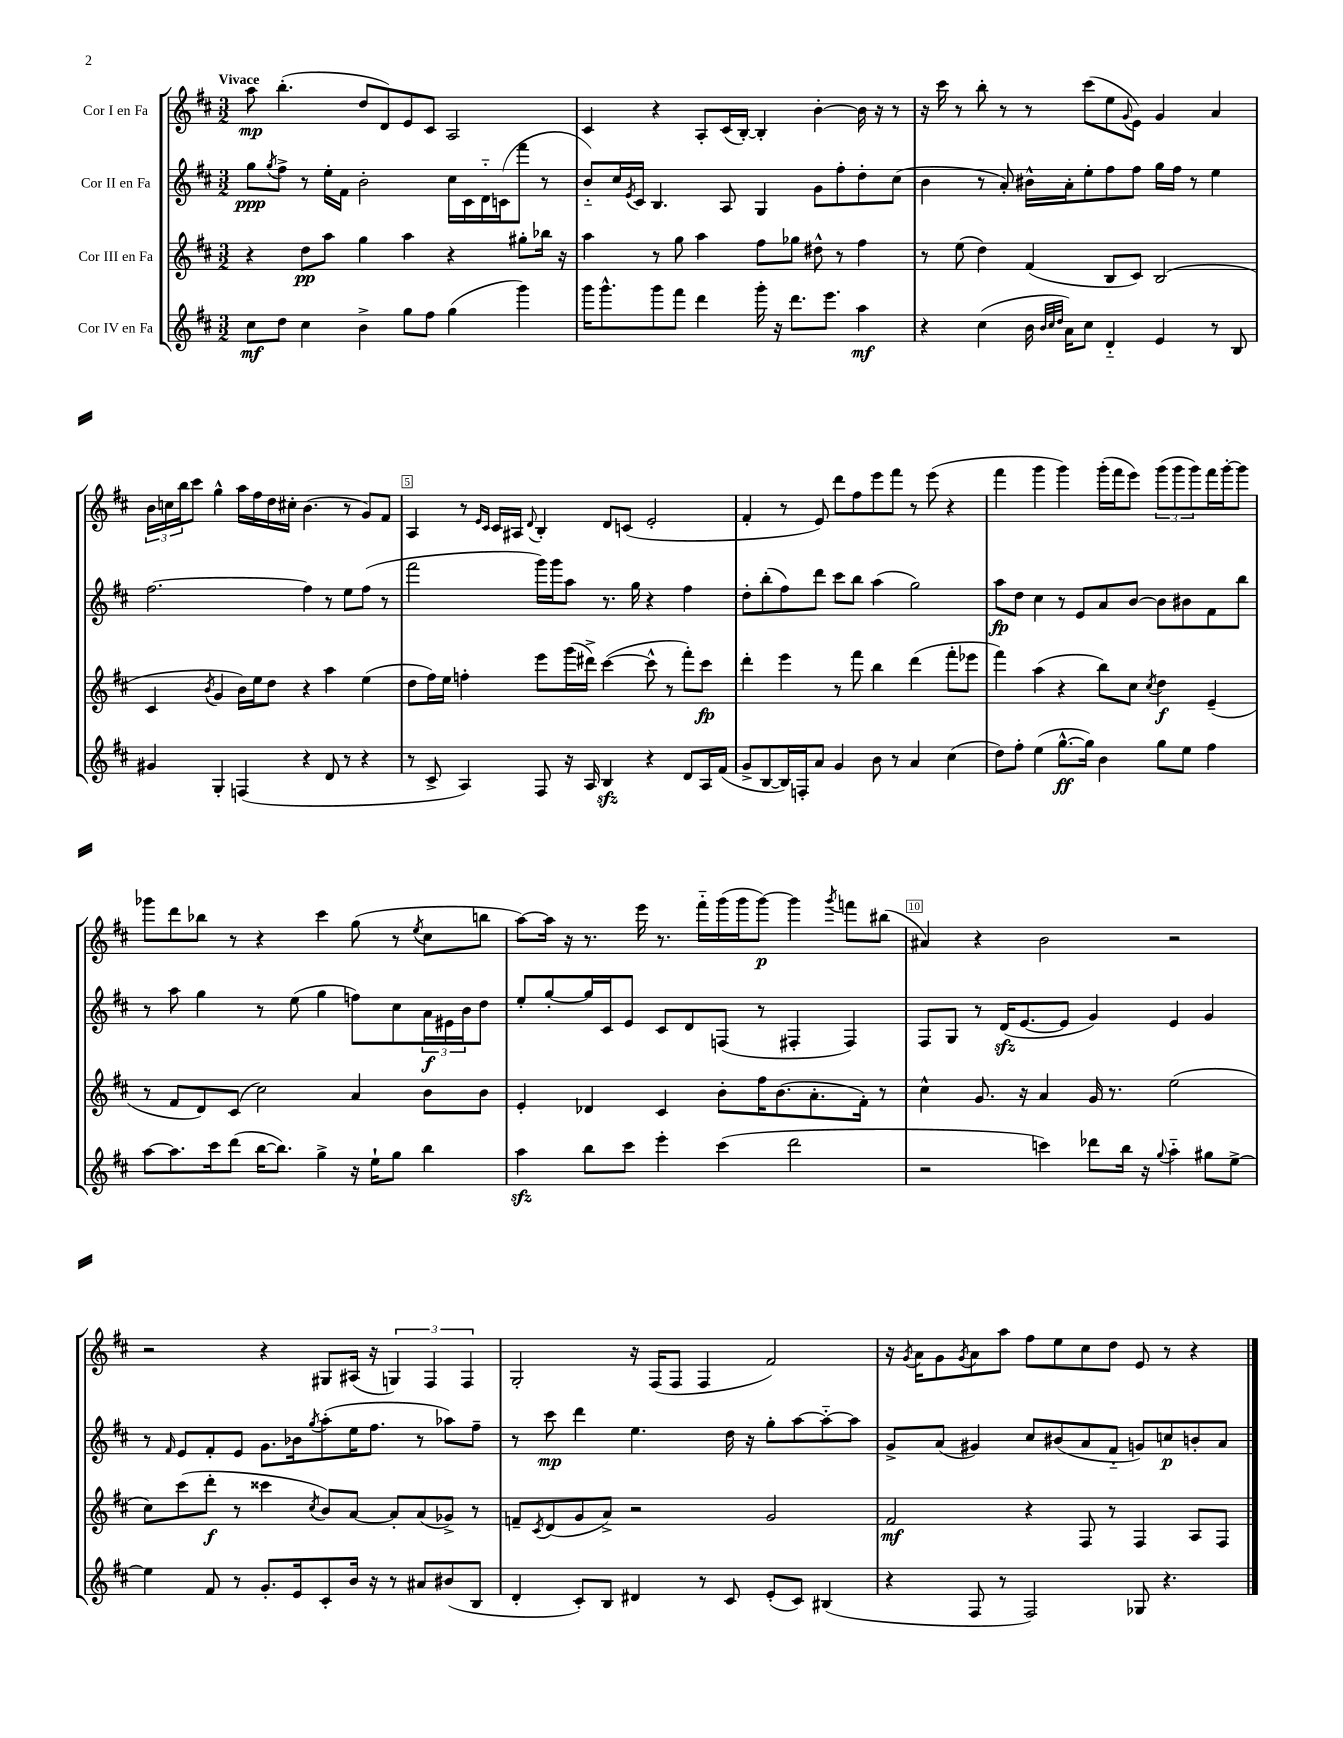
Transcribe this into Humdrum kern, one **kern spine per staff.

**kern	**kern	**kern	**kern
*staff4	*staff3	*staff2	*staff1
*clefG2	*clefG2	*clefG2	*clefG2
*k[f#c#]	*k[f#c#]	*k[f#c#]	*k[f#c#]
*M3/2	*M3/2	*M3/2	*M3/2
8cc#	4r	8gg	8aa
.	.	8qgg	.
8dd	.	8ff#^	(4.bb'
4cc#	8dd	8r	.
.	8aa	16ee'	.
.	.	16f#	.
4b^	4gg	2b'	8dd
.	.	.	8d)
8gg	4aa	.	8e
8ff#	.	.	8c#
(4gg	4r	16cc#	2A
.	.	16c#	.
.	.	16d'~	.
.	.	(16c	.
4ggg)	8gg#'	8fff#	.
.	16bb-	8r	.
.	16r	.	.
=	=	=	=
16ggg	4aa	8b'~)	4c#
8.ggg^^	.	.	.
.	.	16cc#	.
.	.	8qe	.
.	.	16c#	.
8ggg	8r	4.B	4r
8fff#	8gg	.	.
4ddd	4aa	.	8A'
.	.	8A	(16c#
.	.	.	[16B')
16ggg'	8ff#	4G	4B']
16r	.	.	.
8.ddd	8gg-	.	.
.	8dd#^^	8g	[4b'
8.eee	.	.	.
.	8r	8ff#'	.
4aa	4ff#	8dd'	16b]
.	.	.	16r
.	.	(8cc#	8r
=	=	=	=
4r	8r	4b	16r
.	.	.	16ccc#
.	(8ee	.	8r
(4cc#	4dd)	8r	8bb'
.	.	8a')	8r
16b	(4f#	16b#^^	8r
32qqb	.	.	.
32qqcc#	.	.	.
32qqdd	.	.	.
16a)	.	16a'	.
8cc#	.	8ee'	(8ccc#
4d'~	8B	8ff#	8ee
.	.	.	8qqg
.	8c#)	8ff#	8e)
4e	(2B	16gg	4g
.	.	16ff#	.
.	.	8r	.
8r	.	4ee	4a
8B	.	.	.
=	=	=	=
4g#	4c#	[2.ff#	24b
.	.	.	24cc
.	.	.	24bb
.	.	.	8ccc#
.	8qb	.	.
4G'	4g	.	4gg^^
(4F	16b)	.	16aa
.	16ee	.	16ff#
.	8dd	.	16dd
.	.	.	16cc#'
4r	4r	4ff#]	(4.b
8d	4aa	8r	.
8r	.	8ee	8r
4r	(4ee	(8ff#	8g)
.	.	8r	8f#
=	=	=	=
8r	8dd	2fff#	4A
8c#^	16ff#)	.	.
.	16ee	.	.
4A)	4ff'	.	8r
.	.	.	16qqe
.	.	.	16qqc#
.	.	.	16c#
.	.	.	16A#
.	.	.	8qqd
8F#	8eee	16ggg)	4B'
.	.	16ggg	.
16r	(16ggg	8aa	.
16A	16ddd#^)	.	.
4B	([4ccc#	8.r	8d
.	.	.	(8c
.	.	16gg	.
4r	8ccc#^^]	4r	2e'
.	8r	.	.
8d	8fff#')	4ff#	.
16A	8ccc#	.	.
(16f#	.	.	.
=	=	=	=
8g^	4ddd'	8dd'	4f#'
[8B	.	(8bb'	.
16B])	4eee	8ff#)	8r
16F'	.	.	.
8a	.	8ddd	8e)
4g	8r	8ccc#	8ddd
.	8fff#	8bb	8ff#
8b	4bb	(4aa	8eee
8r	.	.	8fff#
4a	(4ddd	2gg)	8r
.	.	.	(8eee
(4cc#	8fff#'	.	4r
.	8eee-	.	.
=	=	=	=
8dd)	4fff#)	8aa	4fff#
8ff#'	.	8dd	.
(4ee	(4aa	4cc#	4ggg
[8.gg^^	4r	8r	4ggg)
.	.	8e	.
16gg])	.	.	.
4b	8bb)	8a	(16ggg'
.	.	.	16fff#
.	8cc#	[8b	8eee)
.	8qcc#	.	.
8gg	4dd	8b]	(12ggg
.	.	.	12ggg
8ee	.	8b#	.
.	.	.	12ggg)
4ff#	(4e~	8f#	16fff#
.	.	.	[16ggg'
.	.	8bb	8ggg]
=	=	=	=
[8aa	8r	8r	8ggg-
8.aa]	8f#	8aa	8ddd
.	8d)	4gg	8bb-
16ccc#	.	.	.
(8ddd	(8c#	.	8r
[16bb	2cc#)	8r	4r
8.bb])	.	.	.
.	.	(8ee	.
4gg^	.	4gg	4ccc#
16r	4a	8ff)	(8gg
16ee`	.	.	.
8gg	.	8cc#	8r
.	.	.	8qee
4bb	8b	24a	8cc#
.	.	24e#	.
.	.	24b	.
.	8b	8dd	8bb
=	=	=	=
4aa	4e'	8ee'	[8aa)
.	.	[8gg'	16aa]
.	.	.	16r
8bb	4d-	16gg]	8.r
.	.	16c#	.
8ccc#	.	8e	.
.	.	.	16eee
4eee'	4c#	8c#	8.r
.	.	8d	.
.	.	.	16fff#'~
(4ccc#	8b'	(8F	(16ggg
.	.	.	16ggg
.	16ff#	8r	[8ggg)
.	(8.b	.	.
2ddd	.	4F#'	4ggg]
.	8.a'	.	.
.	.	.	8qggg
.	.	4F#)	8fff
.	16f#')	.	.
.	8r	.	(8bb#
=	=	=	=
2r	4cc#^^	8F#	4a#)
.	.	8G	.
.	8.g	8r	4r
.	.	(16d	.
.	16r	[8.e	.
4ccc)	4a	.	2b
.	.	8e]	.
8ddd-	16g	4g)	.
.	8.r	.	.
16bb	.	.	.
16r	.	.	.
8qqgg	.	.	.
4aa'~	(2ee	4e	2r
8gg#	.	4g	.
[8ee^	.	.	.
=	=	=	=
4ee]	8cc#)	8r	2r
.	.	16qqf#	.
.	(8ccc#	8e	.
8f#	8ddd'	8f#'	.
8r	8r	8e	.
8.g'	4ccc##	8.g	4r
16e	.	16b-	.
.	8qcc#	8qgg	.
8c#'	8b)	(8aa'	8G#
16b	[8a	16ee	(16A#
16r	.	8.ff#	16r
8r	8a']	.	6G)
8a#	(8a	8r	.
.	.	.	6F#
(8b#	8g-^)	8aa-)	.
.	.	.	6F#
8B	8r	8ff#~	.
=	=	=	=
4d'	8f~	8r	2G'
.	8qc#	.	.
.	(8d	8ccc#	.
8c#')	8g	4ddd	.
8B	8a^)	.	.
4d#	2r	4.ee	16r
.	.	.	(16F#
.	.	.	8F#
8r	.	.	4F#
8c#	.	16dd	.
.	.	16r	.
(8e'	2g	8gg'	2f#)
8c#)	.	[8aa	.
(4B#	.	8aa'~_	.
.	.	8aa]	.
=	=	=	=
4r	2f#	8g^	16r
.	.	.	8qg
.	.	.	16a
.	.	(8a	8g
.	.	.	8qg
8F#	.	4g#)	8a
8r	.	.	8aa
2F#)	4r	8cc#	8ff#
.	.	(8b#	8ee
.	8F#	8a	8cc#
.	8r	8f#'~	8dd
8G-	4F#	8g)	8e
4.r	.	8cc	8r
.	8A	8b'	4r
.	8F#	8a	.
==	==	==	==
*-	*-	*-	*-
